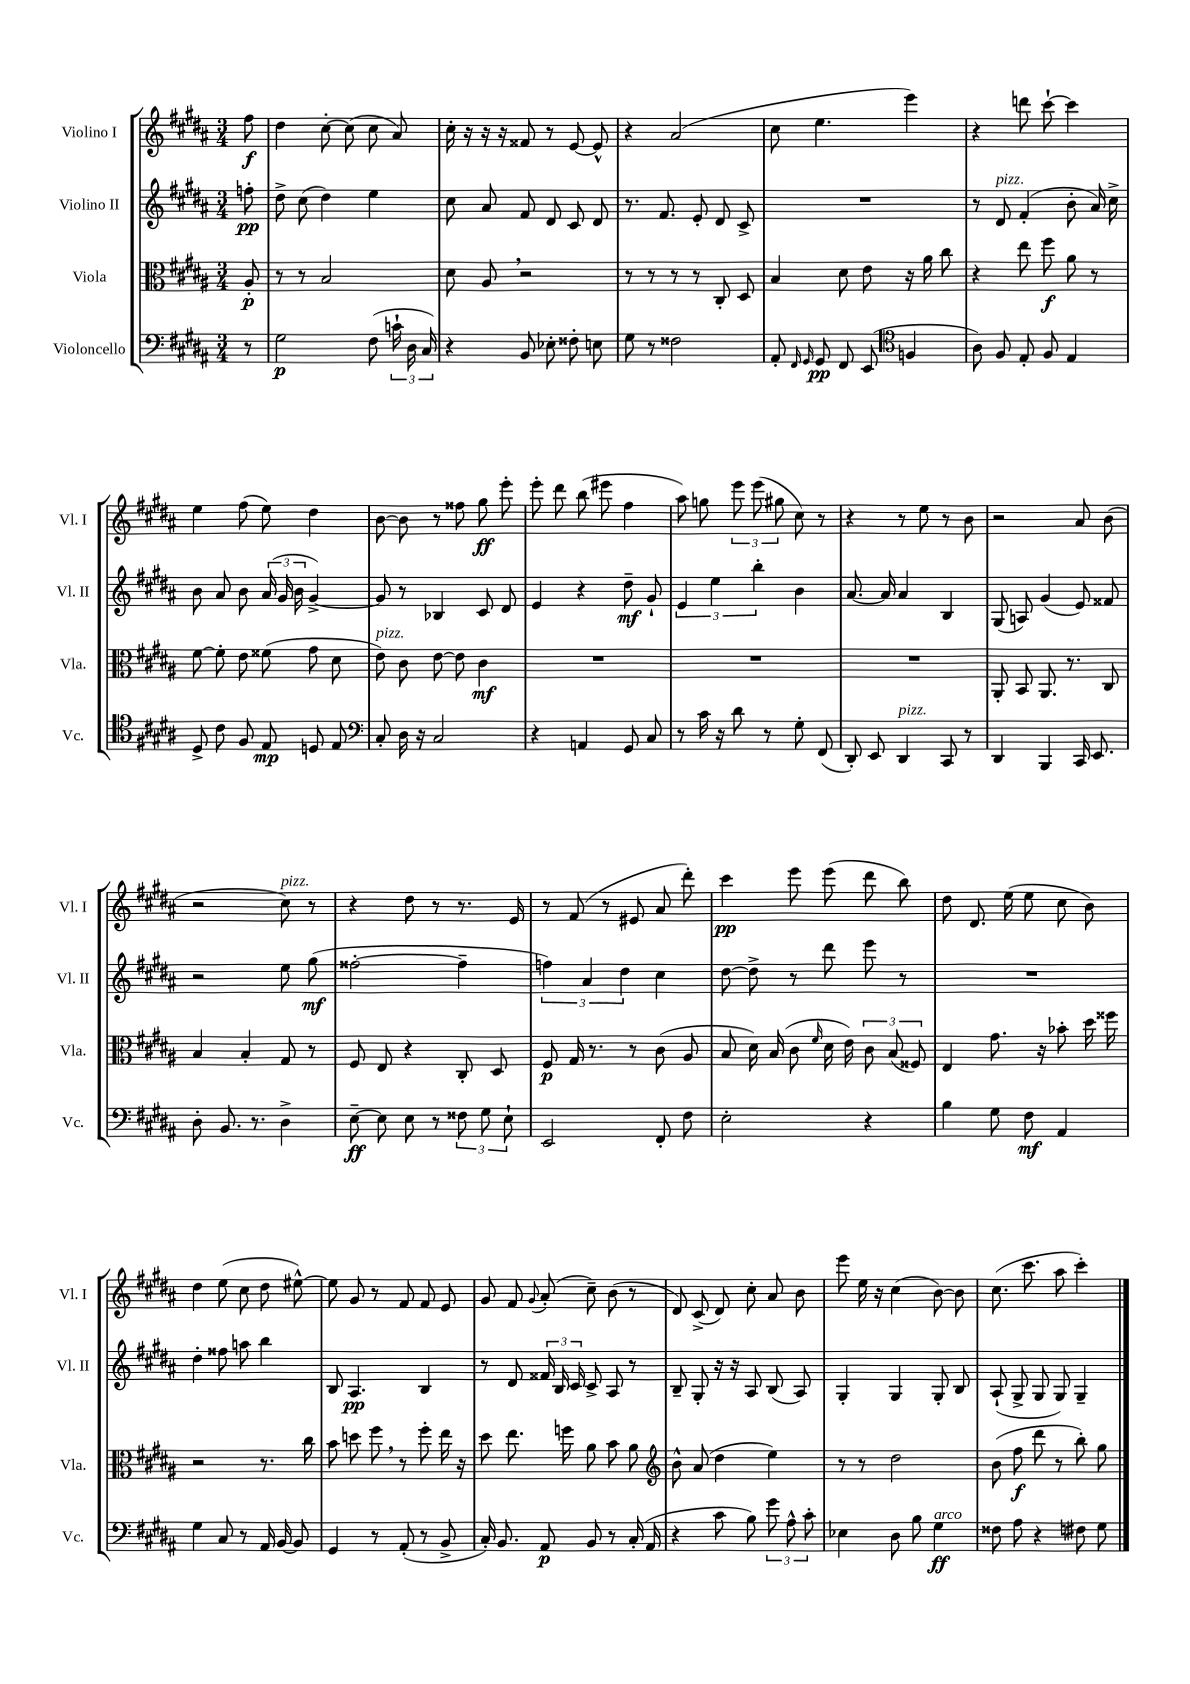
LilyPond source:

<<
\new StaffGroup <<
\new Staff = "s0" \with { instrumentName = "Violino I" shortInstrumentName = "Vl. I" } {
    \clef treble \key b \major \numericTimeSignature \time 3/4 \partial 8
    \autoBeamOff fis''8\f |
    dis''4 cis''8~-. cis''8( cis''8 ais'8) |
    cis''16-. r16 r16 r16 fisis'8 r8 e'8~ e'8-^ |
    r4 ais'2( |
    cis''8 e''4. e'''4) |
    r4 d'''8 cis'''8~-! cis'''4 |
    e''4 fis''8( e''8) dis''4 |
    b'8~ b'8 r8 fisis''8 gis''8\ff e'''8-. |
    e'''8-. dis'''8 b''8( eis'''8 fis''4 |
    ais''8) g''8 \tuplet 3/2 { e'''8 e'''8( gis''8 } cis''8) r8 |
    r4 r8 e''8 r8 b'8 |
    r2 ais'8 b'8( |
    r2 cis''8^\markup { \italic "pizz." }) r8 |
    r4 dis''8 r8 r8. e'16 |
    r8 fis'8( r8 eis'8 ais'8 dis'''8-.) |
    cis'''4\pp e'''8 e'''8( dis'''8 b''8) |
    dis''8 dis'8. e''16( e''8 cis''8 b'8) |
    dis''4 e''8( cis''8 dis''8 eis''8~-^) |
    eis''8 gis'8 r8 fis'8 fis'8 e'8 |
    gis'8 fis'8 \appoggiatura { gis'8 } ais'8-.( cis''8--) b'8( r8 |
    dis'8) cis'8->( dis'8) cis''8-. ais'8 b'8 |
    e'''8 e''16 r16 cis''4( b'8~) b'8 |
    cis''8.( cis'''8. ais''8 cis'''4-.) \bar "|." |
}
\new Staff = "s1" \with { instrumentName = "Violino II" shortInstrumentName = "Vl. II" } {
    \clef treble \key b \major \numericTimeSignature \time 3/4 \partial 8
    \autoBeamOff f''8-.\pp |
    dis''8-> cis''8( dis''4) e''4 |
    cis''8 ais'8 fis'8 dis'8 cis'8 dis'8 |
    r8. fis'8. e'8-. dis'8 cis'8-> |
    R2. |
    r8 dis'8^\markup { \italic "pizz." } fis'4-.( b'8-. ais'16) cis''16-> |
    b'8 ais'8 b'8 \tuplet 3/2 { ais'16( gis'16 b'16 } gis'4~->) |
    gis'8 r8 bes4 cis'8 dis'8 |
    e'4 r4 dis''8--\mf gis'8-! |
    \tuplet 3/2 { e'4 e''4 b''4-. } b'4 |
    ais'8.~ ais'16 ais'4 b4 |
    gis8( a8) gis'4( e'8) fisis'8 |
    r2 e''8 gis''8\mf( |
    fisis''2~-. fisis''4-- |
    \tuplet 3/2 { f''4) ais'4 dis''4 } cis''4 |
    dis''8~ dis''8-> r8 dis'''8 e'''8 r8 |
    R2. |
    dis''4-. fisis''8 a''8 b''4 |
    b8 ais4.\pp b4 |
    r8 dis'8 \tuplet 3/2 { fisis'16 b16 cis'16 } cis'8-> ais8 r8 |
    b8-- gis8-. r16 r16 ais8 b8( ais8) |
    gis4-. gis4 gis8-. b8 |
    ais8-!( gis8-> gis8 gis8) gis4-- \bar "|." |
}
\new Staff = "s2" \with { instrumentName = "Viola" shortInstrumentName = "Vla." } {
    \clef alto \key b \major \numericTimeSignature \time 3/4 \partial 8
    \autoBeamOff ais8-.\p |
    r8 r8 b2 |
    dis'8 ais8 \breathe r2 |
    r8 r8 r8 r8 cis8-. dis8 |
    b4 dis'8 e'8 r16 ais'16 cis''8 |
    r4 e''8 fis''8\f ais'8 r8 |
    fis'8~ fis'8-. e'8 fisis'8( gis'8 dis'8 |
    e'8^\markup { \italic "pizz." }) cis'8 e'8~ e'8 cis'4\mf |
    R2. |
    R2. |
    R2. |
    ais,8-. b,8 ais,8. r8. cis8 |
    b4 b4-. gis8 r8 |
    fis8 e8 r4 cis8-. dis8 |
    fis8\p gis16 r8. r8 cis'8( ais8 |
    b8 dis'16) b16( cis'8 \grace { fis'16 } dis'16 e'16) \tuplet 3/2 { cis'8 b8( fisis8) } |
    e4 gis'8. r16 bes'8-. dis''16 fisis''16 |
    r2 r8. cis''16 |
    b'8 d''8 fis''8 \breathe r8 fis''8-. e''16 r16 |
    dis''8 e''8. f''16 ais'8 b'8 ais'8 |
    \clef treble b'8-^ ais'8( dis''4 e''4) |
    r8 r8 dis''2 |
    b'8( fis''8\f dis'''8 r8 b''8-.) gis''8 \bar "|." |
}
\new Staff = "s3" \with { instrumentName = "Violoncello" shortInstrumentName = "Vc." } {
    \clef bass \key b \major \numericTimeSignature \time 3/4 \partial 8
    \autoBeamOff r8 |
    gis2\p fis8( \tuplet 3/2 { c'16-! dis16 cis16) } |
    r4 b,8 ees8-. fisis8-. e8 |
    gis8 r8 fisis2 |
    ais,8-. \grace { fis,16 gis,16 } gis,8\pp fis,8 e,8( \clef tenor f4 |
    ais8) fis8 e8-. fis8 e4 |
    dis8-> cis'8 fis8 e8\mp d8 e8 |
    \clef bass cis8-. dis16 r16 cis2 |
    r4 a,4 gis,8 cis8 |
    r8 cis'16 r16 dis'8 r8 gis8-. fis,8( |
    dis,8-.) e,8 dis,4^\markup { \italic "pizz." } cis,8 r8 |
    dis,4 b,,4 cis,16 e,8. |
    dis8-. b,8. r8. dis4-> |
    e8~--\ff e8 e8 r8 \tuplet 3/2 { fisis8 gis8 e8-! } |
    e,2 fis,8-. fis8 |
    e2-. r4 |
    b4 gis8 fis8\mf ais,4 |
    gis4 cis8 r8 ais,16 b,16~ b,8 |
    gis,4 r8 ais,8-.( r8 b,8-> |
    cis16-.) b,8. ais,8\p b,8 r8 cis16-.( ais,16 |
    r4 cis'8 b8) \tuplet 3/2 { gis'8 ais8-^ cis'8-. } |
    ees4 dis8 b8 gis4\ff^\markup { \italic "arco" } |
    fisis8 ais8 r4 fis8 gis8 \bar "|." |
}
>>
>>
\layout { \context { \Score \remove "Bar_number_engraver" } }
